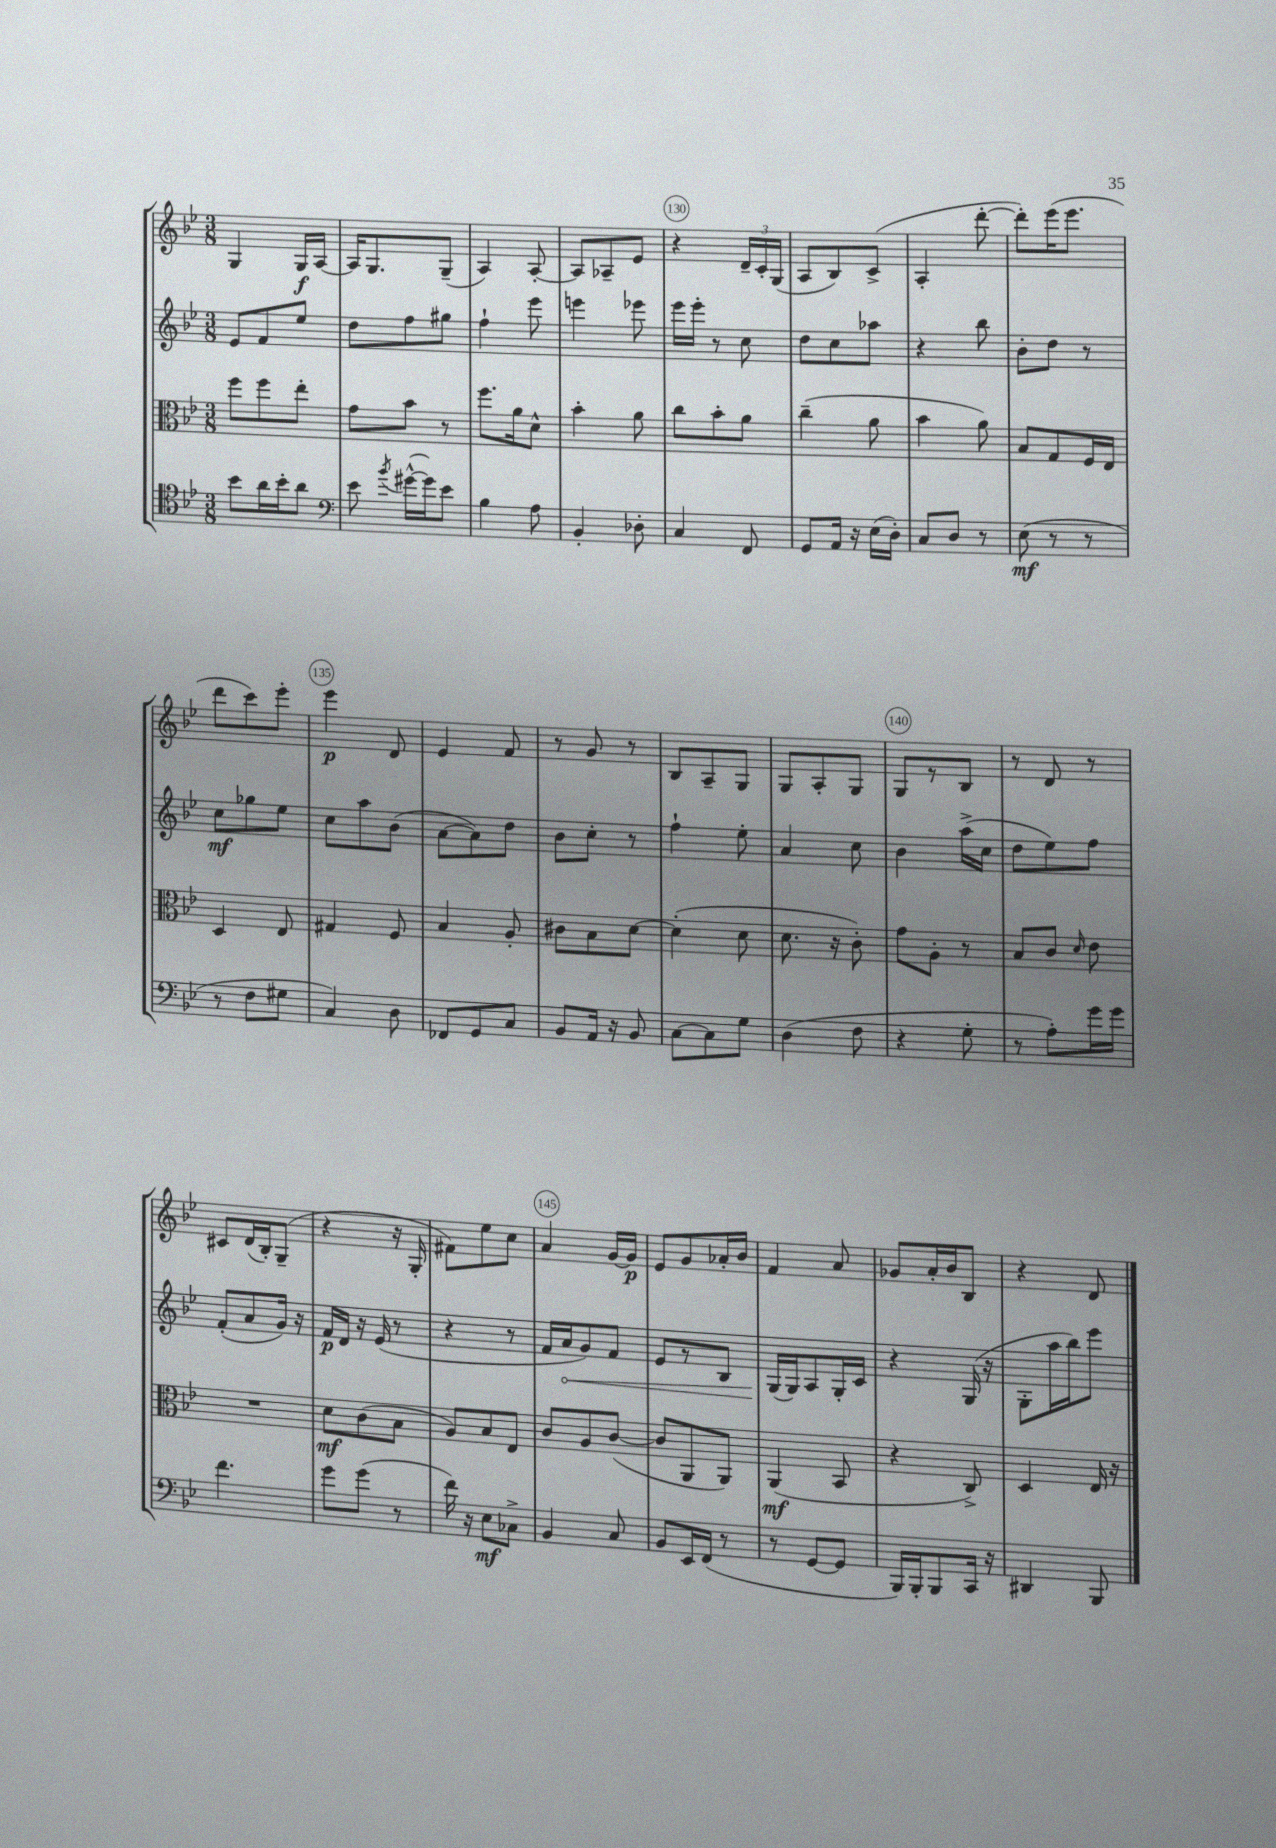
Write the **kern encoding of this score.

**kern	**kern	**kern	**kern
*staff4	*staff3	*staff2	*staff1
*clefC4	*clefC3	*clefG2	*clefG2
*k[b-e-]	*k[b-e-]	*k[b-e-]	*k[b-e-]
*M3/8	*M3/8	*M3/8	*M3/8
8b-	8ff	8e-	4G
16a	8ff	8f	.
16b-'	.	.	.
8a	8ee-'	8ee-	16G
.	.	.	[16A
=	=	=	=
*clefF4	*	*	*
8e-	8g	8dd	16A]
.	.	.	8.G
8qb-	.	.	.
([16g#^^	8b-	8ff	.
16g#])	.	.	.
8e-	8r	8gg#	(8G~
=	=	=	=
4B-	8.ff	4ff`	4A)
.	16a	.	.
8A	8d^^	8eee-	[8A'
=	=	=	=
4BB-'	4b-'	4eee	8A]
.	.	.	8A-~
8D-'	8a	8eee-	8e-
=	=	=	=
4C	8cc	16eee-	4r
.	.	16eee-'	.
.	8b-'	8r	.
8FF	8a	8cc	24d~
.	.	.	24c'
.	.	.	(24G
=	=	=	=
8GG	(4cc~	8dd	8A
16AA	.	8cc	8B-)
16r	.	.	.
(16E-	8a	8aa-	(8c^
16D')	.	.	.
=	=	=	=
8C	4b-	4r	4A'
8D	.	.	.
8r	8a)	8bb-	[8ddd'
=	=	=	=
(8E-	8B-	8b-'	8ddd'])
8r	8G	8dd	(16eee-
.	.	.	8.eee-
8r	16F	8r	.
.	16E-	.	.
=	=	=	=
8r	4D	8cc	8ddd
8F	.	8gg-	8ccc)
8G#	8E-	8ee-	8eee-'
=	=	=	=
4C)	4G#	8cc	4eee-
.	.	8aa	.
8D	8F	(8b-	8d
=	=	=	=
8FF-	4B-	[8a	4e-
8GG	.	8a])	.
8C	8A'	8dd	8f
=	=	=	=
8BB-	8c#	8b-	8r
16AA	8B-	8cc'	8g
16r	.	.	.
8BB-	[8d	8r	8r
=	=	=	=
[8C	(4d']	4ff`	8B-
8C]	.	.	8A~
8G	8d	8ee-'	8G
=	=	=	=
(4D	8.d	4a	8G
.	.	.	8A'
.	16r	.	.
8F	8c')	8cc	8G
=	=	=	=
4r	8g	4b-	8G
.	8A'	.	8r
8G'	8r	(16aa^	8B-
.	.	16cc	.
=	=	=	=
8r	8B-	8dd	8r
8A')	8c	8ee-)	8d
.	16qqd	.	.
16g	8e-	8ff	8r
16g	.	.	.
=	=	=	=
4.f	4.r	(8f'	8c#
.	.	8a	(16d
.	.	.	16B-')
.	.	16g)	(8G~
.	.	16r	.
=	=	=	=
8g	8d	16f	4r
.	.	16d	.
(8g	(8c	16r	.
.	.	(16e-	.
8r	8B-	8r	16r
.	.	.	16G'
=	=	=	=
16f)	8A)	4r	8f#)
16r	.	.	.
8E-	8B-	.	8ee-
8C-^	8E-	8r	8cc
=	=	=	=
4BB-	8c	16f	4a
.	.	16a	.
.	8A	8g)	.
8C	([8c	8f	[16g
.	.	.	16g]
=	=	=	=
8BB-	8c]	8e-	8e-
16EE-	8AA	8r	8g
(16FF	.	.	.
8r	8AA)	8B-	16a-'
.	.	.	16b-
=	=	=	=
8r	(4AA	(16G	4f
.	.	16G)	.
[8GG	.	8A	.
8GG]	8BB-	16G'	8a
.	.	16c	.
=	=	=	=
16BBB-)	4r	4r	8g-
16BBB-'	.	.	.
8BBB-	.	.	16a'
.	.	.	16b-
16CC	8C^)	(16G	8B-
16r	.	16r	.
=	=	=	=
4DD#	4D	8G'	4r
.	.	16aa	.
.	.	16bb-)	.
8BBB-	16E-	8eee-	8d
.	16r	.	.
==	==	==	==
*-	*-	*-	*-
